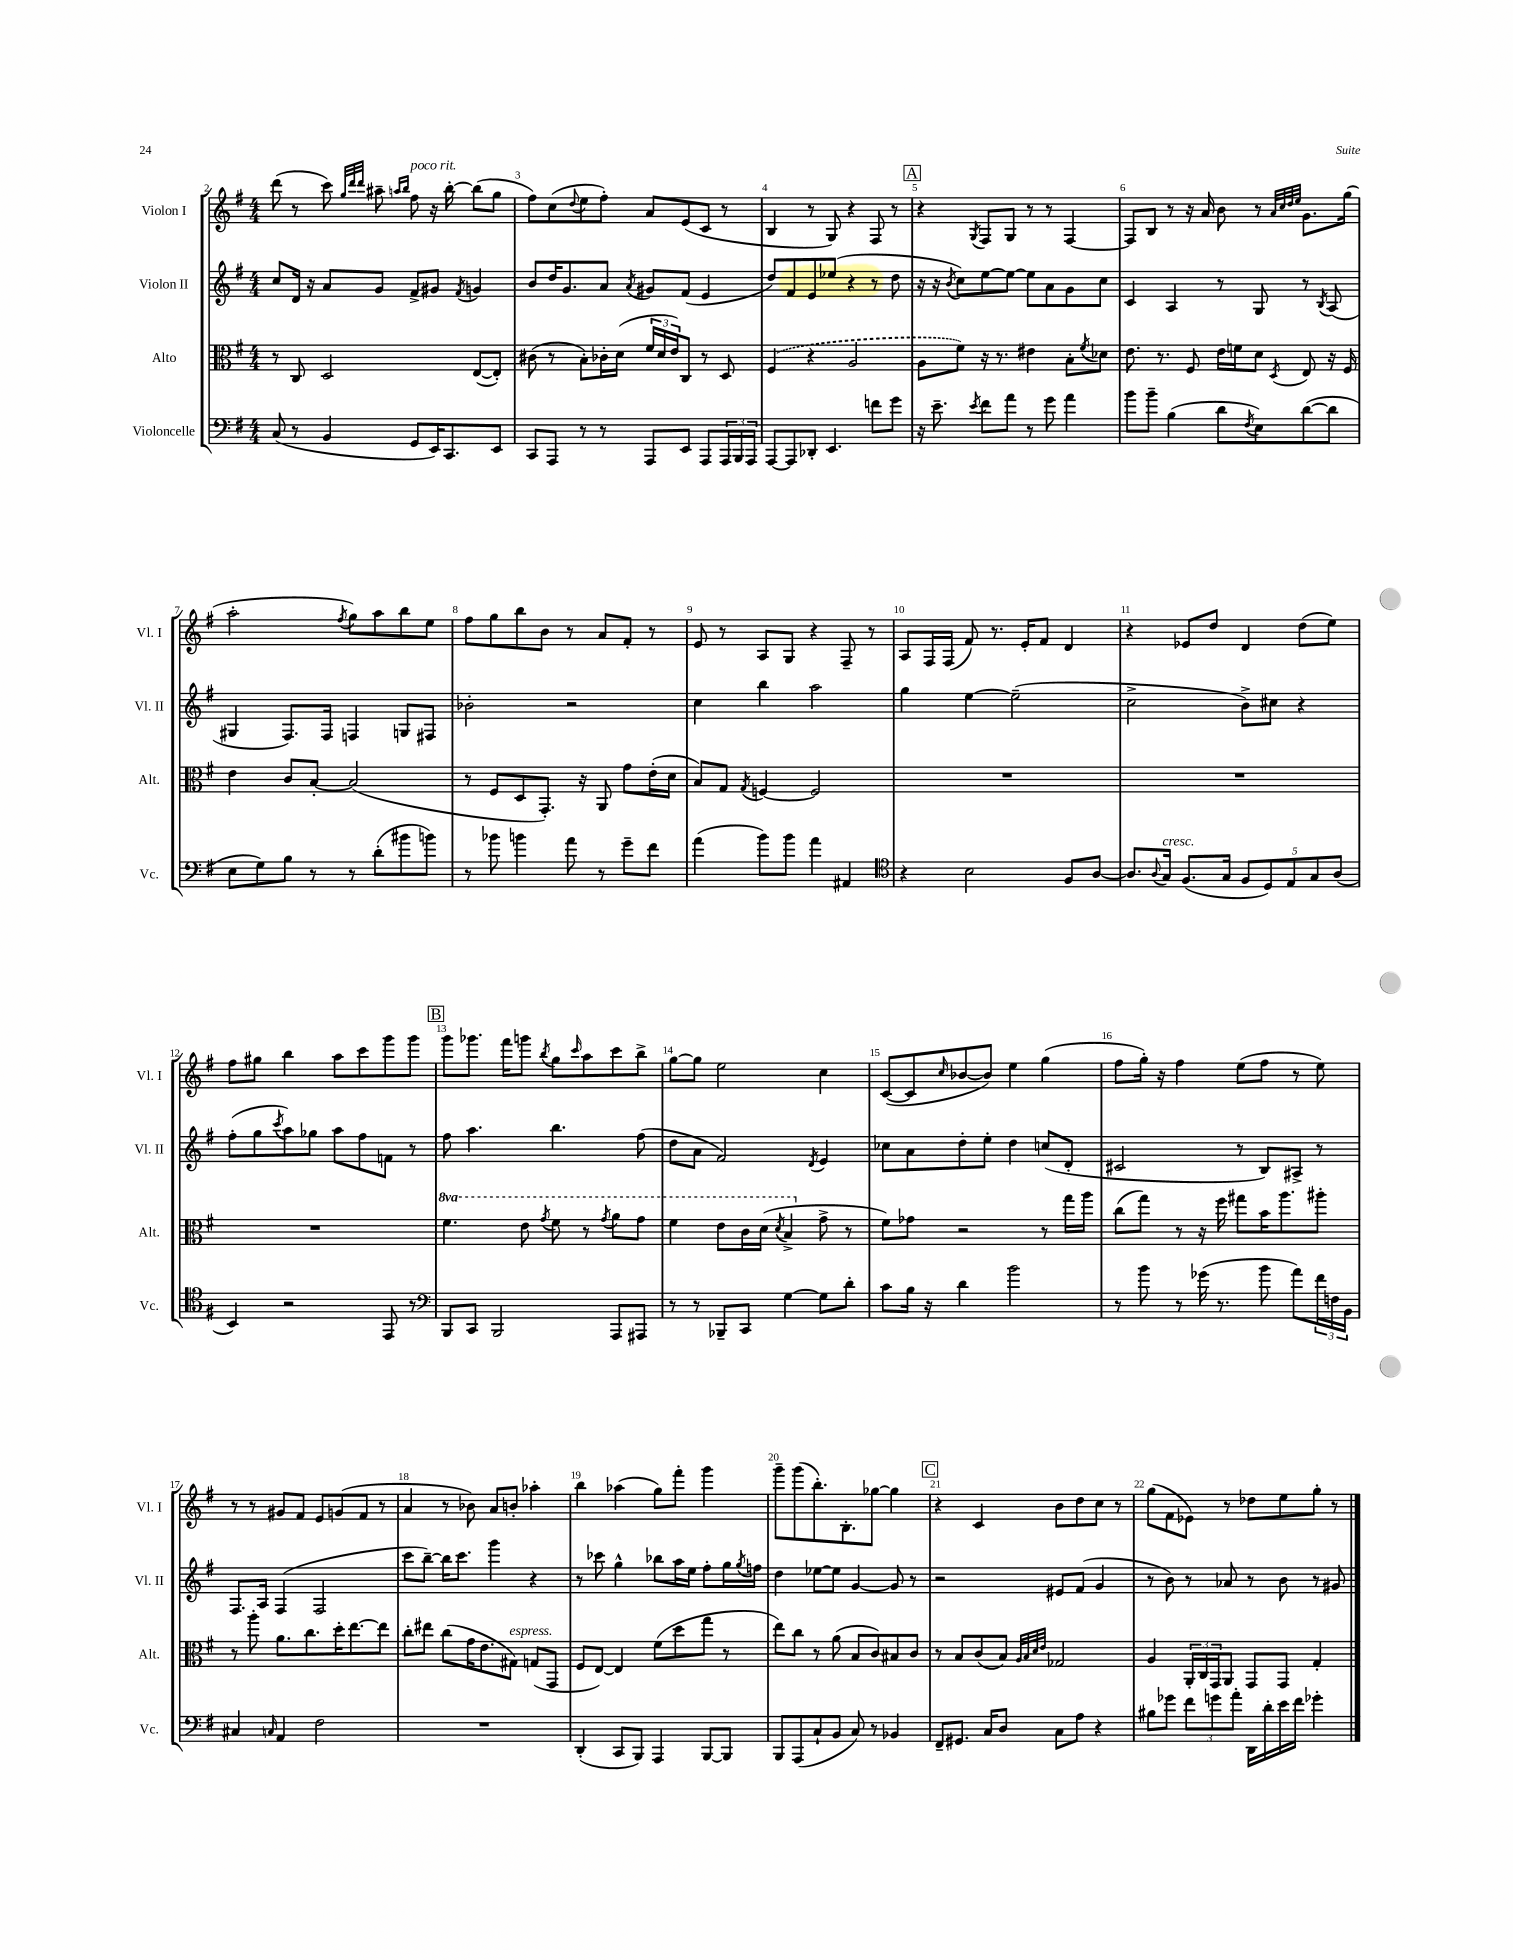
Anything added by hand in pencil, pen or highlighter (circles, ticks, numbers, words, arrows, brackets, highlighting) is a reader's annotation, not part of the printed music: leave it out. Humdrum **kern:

**kern	**kern	**kern	**kern
*staff4	*staff3	*staff2	*staff1
*clefF4	*clefC3	*clefG2	*clefG2
*k[f#]	*k[f#]	*k[f#]	*k[f#]
*M4/4	*M4/4	*M4/4	*M4/4
(8C/	8r	8cc/L	(8ddd\
8r	8C/	16d/Jk	8r
.	.	16r	.
4BB/	2D/	8a/L	8ccc\)
.	.	.	32qqgg/LLL
.	.	.	32qqddd/
.	.	.	32qqddd/JJJ
.	.	8g/J	8aa#~\
.	.	.	16qqaa/LL
.	.	.	16qqbb/JJ
8GG/L	.	8f#^/L	8ff#\
16EE/K)	.	8g#/J	16r
8.CC/	.	.	[16bb'\
.	.	8qf#/	.
.	([8E/L	4g/	(8bb\]L
8EE/J	8E'/]J)	.	8gg\J
=	=	=	=
8CC/L	(8c#\	8b/L	8ff#\L)
8AAA/J	8r	16dd/K	(8cc\
.	.	8.g/	.
.	.	.	8qqdd/
8r	8B'\L)	.	8ee\
8r	16c-'\L	8a/J	8ff#'\J)
.	(16d\JJ	.	.
.	.	8qa/	.
8AAA/L	24f#/LL	8g#/L	8a/L
.	24d/	.	.
.	24e/J)	.	.
8EE/J	8C/J	(8f#/J	(8e/
8AAA/L	8r	4e/	8c/J
24AAA/L	8D/	.	8r
24BBB/	.	.	.
24AAA/JJ	.	.	.
=	=	=	=
[8AAA/L	(4F#/	8dd/L)	4B/
8AAA/]	.	8f#/	.
8DD-'/J	4r	8e/	8r
4.EE/	.	(8ee-/J	8G/)
.	2A/	4r	4r
8f\L	.	8r	8F#/
8g\J	.	8dd\	8r
=	=	=	=
16r	8A\L	16r	4r
8.e~\	.	16r	.
.	.	8qb/	.
.	8f#\J)	8cc\L)	.
8qe/	.	.	8qG/
8f#\L	16r	[8ee\	8F#/L
.	8.r	.	.
8a\J	.	8ee\_J	8G/J
8r	4e#\	8ee\]L	8r
8g\	.	8a\	8r
4a\	8B'\L	8g\	[4F#/
.	8qf#/	.	.
.	8d-\J	8cc\J	.
=	=	=	=
8b\L	8.e\	4c/	8F#/]L
8b~\J	.	.	8B/J
.	8.r	.	.
(4B\	.	4A/	8r
.	8F#/	.	16r
.	.	.	16a/
8d\L	16e\LL	8r	8b\
.	16f\J	.	.
8qF#/	.	.	.
8E\)	8d\J	8G/	8r
.	.	.	32qqa/LLL
.	.	.	32qqcc/
.	.	.	32qqdd/
.	8qD/	.	32qqee/JJJ
([8d\	8E/	8r	8.g\L
.	.	8qB/	.
8d\]J	16r	(8A/	.
.	16F#/	.	(16gg\Jk
=	=	=	=
8E\L	4e\	4G#/	2aa'\
8G\)	.	.	.
8B\J	8c/L	8.F#/L)	.
8r	[8B'/J	.	.
.	.	16F#/Jk	.
.	.	.	8qff#/
8r	(2B/]	4F/	8gg\L)
(8d'\L	.	.	8aa\
8b#\	.	8G/L	8bb\
8b\J)	.	8F#/J	8ee\J
=	=	=	=
8r	8r	2b-'\	8ff#\L
8b-\	8F#/L	.	8gg\
4b\	8D/	.	8bb\
.	8.GG'/J)	.	8b\J
8a\	.	2r	8r
.	16r	.	.
8r	8AA/	.	8a/L
8g~\L	8g\L	.	8f#'/J
8f#\J	(16e'\L	.	8r
.	16d\JJ	.	.
=	=	=	=
(4a\	8B/L)	4cc\	8e/
.	8G/J	.	8r
.	8qG/	.	.
8b\L)	[4F/	4bb\	8A/L
8b\J	.	.	8G/J
4a\	2F/]	2aa\	4r
4AA#/	.	.	8F#~/
.	.	.	8r
=	=	=	=
*clefC4	*	*	*
4r	1r	4gg\	8A/L
.	.	.	16F#/L
.	.	.	(16F#/JJ
2B\	.	[4ee\	8f#/)
.	.	.	8.r
.	.	(2ee~\]	.
.	.	.	16e'/LK
.	.	.	8f#/J
8F#/L	.	.	4d/
[8A/J	.	.	.
=	=	=	=
8.A/]L	1r	2cc^\	4r
8qqA/	.	.	.
16G/Jk	.	.	.
(8.F#/L	.	.	8e-/L
.	.	.	8dd/J
16G/Jk	.	.	.
10F#/L	.	8b^\L)	4d/
10D/)	.	.	.
.	.	8cc#\J	.
10E/	.	.	.
.	.	4r	(8dd\L
10G/	.	.	.
.	.	.	8ee\J)
(10A/J	.	.	.
=	=	=	=
4BB/)	1r	(8ff#'\L	8ff#\L
.	.	8gg\	8gg#\J
.	.	8qccc/	.
2r	.	8aa\)	4bb\
.	.	8gg-\J	.
.	.	8aa\L	8aa\L
.	.	8ff#\	8ccc\
8EE/	.	8f\J	8ggg\
8r	.	8r	8ggg\J
=	=	=	=
*clefF4	*	*	*
8BBB/L	4.ff#\	8ff#\	8ggg\L
8CC/J	.	4.aa\	8.ggg-\J
2BBB/	.	.	.
.	.	.	16fff#\LK
.	8ee\	.	8ggg\J
.	8qgg/	.	8qbb/
.	8ff#\	4.bb\	8gg\L
.	.	.	16qqccc/
.	8r	.	8aa\
.	8qgg/	.	.
8AAA/L	8aa\L	.	8ccc\
8AAA#/J	8gg\J	(8ff#\	8bb^\J
=	=	=	=
8r	4ff#\	8dd\L	[8gg\L
8r	.	8a\J	8gg\]J
8BBB-~/L	8ee\L	2f#/)	2ee\
8CC/J	16cc\L	.	.
.	(16dd\JJ	.	.
.	8qdd/	.	.
[4G\	4b^/	.	.
.	.	8qd/	.
8G\]L	8g^\	4e/	4cc\
8d'\J	8r	.	.
=	=	=	=
8c\L	8f#\L)	8cc-\L	([8c/L
16B\Jk	8g-\J	8a\	8c/]
16r	.	.	.
.	.	.	16qqcc/
4d\	2r	8dd'\	[8b-/
.	.	8ee'\J	8b-/]J)
2b\	.	4dd\	4ee\
.	8r	(8cc/L	(4gg\
.	16gg\LL	8d'/J	.
.	16aa\JJ	.	.
=	=	=	=
8r	(8cc\L	2c#/	8ff#\L
8b\	8gg\J)	.	16gg'\Jk)
.	.	.	16r
8r	8r	.	4ff#\
(16g-\	16r	.	.
8.r	16ff#\	.	.
.	8gg#\L	8r	(8ee\L
8b\	16b\K	8B/L)	8ff#\J
.	8.aa\	.	.
8a\L)	.	8A#^/J	8r
24f#\L	8aa#'\J	8r	8ee\)
24F\	.	.	.
24BB\JJ	.	.	.
=	=	=	=
4C#/	8r	8.F#/L	8r
.	8aa'\	.	8r
.	.	16A/Jk	.
16qqC/	.	.	.
4AA/	8.a\L	(4F#/	8g#/L
.	.	.	8f#/J
.	8.cc\	.	.
2F#\	.	2F#/	8e/L
.	16dd'\K	.	(8g/
.	[8.ee\	.	.
.	.	.	8f#/J
.	8ee\]J	.	8r
=	=	=	=
1r	8cc'\L	8ccc\L	4a/
.	8ee#\J	[8bb~\J)	.
.	(8cc\L	16bb\]LK	8r
.	.	8.ccc\J	.
.	16g\K	.	8b-\)
.	8.e\	.	.
.	.	4ggg\	8a/L
.	8G#\J)	.	8b'/J
.	(8G/L	4r	4aa-'\
.	8GG/J	.	.
=	=	=	=
(4DD'/	8F#/L	8r	4bb\
.	[8E/J)	8ccc-\	.
8CC/L	4E/]	4gg^^\	(4aa-\
8BBB/J)	.	.	.
4AAA/	(8f#\L	8bb-\L	8gg\L)
.	8dd\	16aa\L	8fff#'\J
.	.	16ee\JJ	.
[8BBB/L	8gg\J	8ff#'\L	4ggg\
8BBB/]J	8r	16gg\L	.
.	.	8qgg/	.
.	.	16ff\JJ	.
=	=	=	=
8BBB/L	8ee\L)	4dd\	8ggg~\L
(8AAA/	8cc\J	.	(8ggg\
8C`/	8r	[8ee-\L	8.bb'\)
8BB/J	(8a\	8ee-\]J	.
.	.	.	8.B'\
8C/)	8B/L	[4g/	.
8r	8c/)	.	[8gg-\J
4BB-/	8B#/	8g/]	4gg-\]
.	8c/J	8r	.
=	=	=	=
8FF#~/L	8r	2r	4r
8.GG#/J	8B/L	.	.
.	(8c/	.	4c/
16C/LK	.	.	.
8D/J	8B/J)	.	.
.	32qqA/LLL	.	.
.	32qqB/	.	.
.	32qqd/	.	.
.	32qqe/JJJ	.	.
8C\L	2G-/	8e#/L	8b\L
8A\J	.	(8f#/J	8dd\
4r	.	4g/	8cc\J
.	.	.	8r
=	=	=	=
8B#\L	4A/	8r	(8gg\L
8g-\J	.	8b\)	8f#\
12f#\L	24AA'/LL	8r	8e-\J)
.	24C/	.	.
12g\	24GG/J	.	.
.	8AA/J	8a-/	8r
12a'\J	.	.	.
16DD\LL	8GG/L	8r	8dd-\L
16d'\	.	.	.
16e\	8GG/J	8b\	8ee\
16f#\JJ	.	.	.
4g-'\	4G'/	8r	8gg'\J
.	.	8g#/	8r
==	==	==	==
*-	*-	*-	*-
